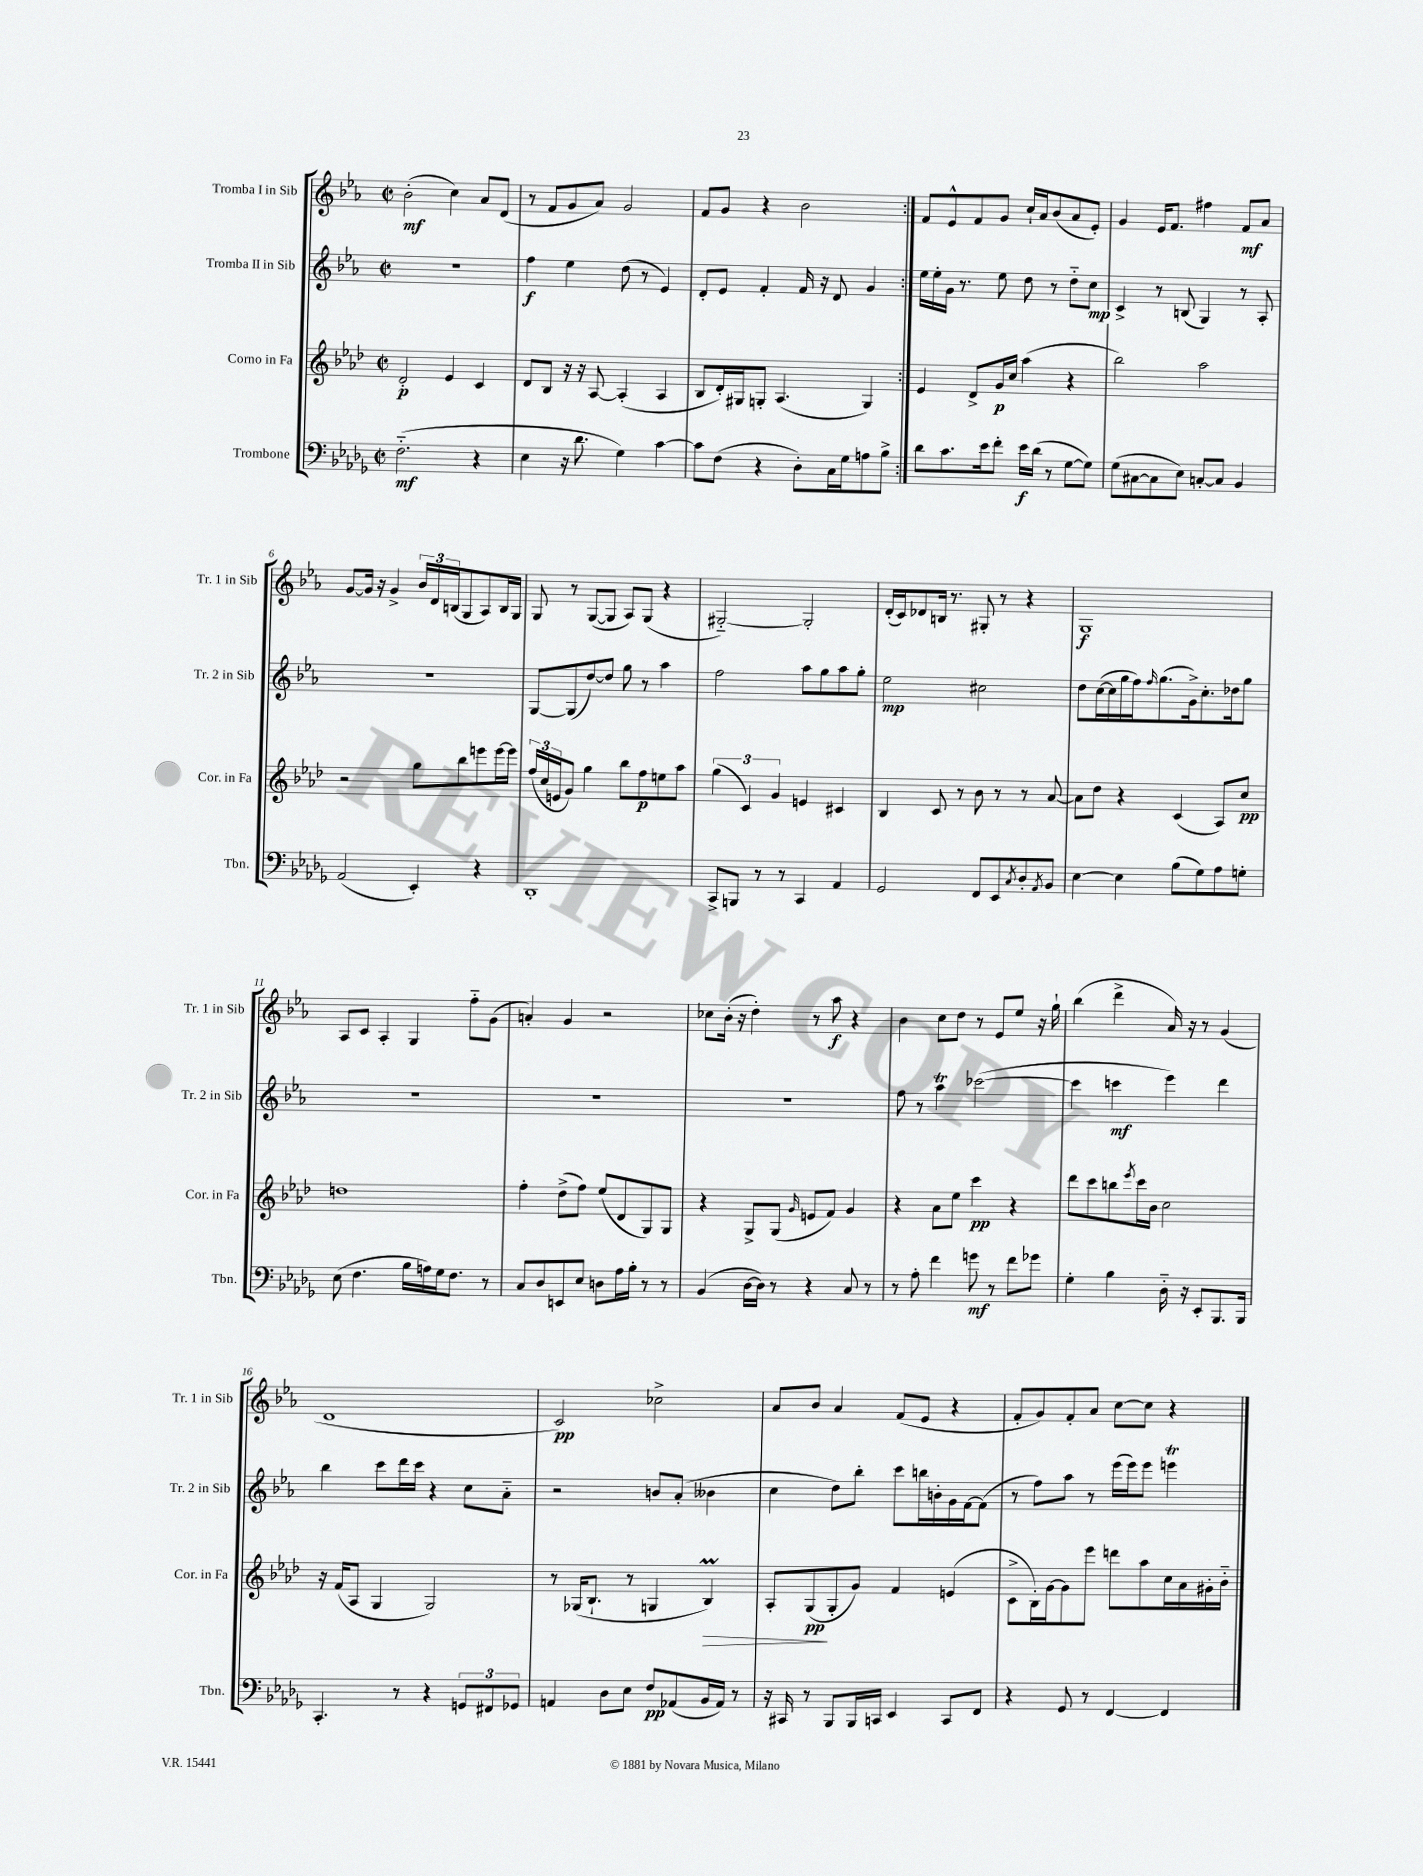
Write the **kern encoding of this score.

**kern	**kern	**kern	**kern
*staff4	*staff3	*staff2	*staff1
*clefF4	*clefG2	*clefG2	*clefG2
*k[b-e-a-d-g-]	*k[b-e-a-d-]	*k[b-e-a-]	*k[b-e-a-]
*M2/2	*M2/2	*M2/2	*M2/2
*met(c|)	*met(c|)	*met(c|)	*met(c|)
(2.F'~	2d-'	1r	(2b-'
.	4e-	.	4cc)
4r	4c	.	8a-
.	.	.	(8d
=	=	=	=
4E-	8d-	4ff	8r
.	8B-	.	8f
16r	16r	4ee-	8g
8.d-	16r	.	.
.	[8A-	.	8a-)
4G-)	(4A-']	(8dd	2g
.	.	8r	.
[4c	4A-	4e-)	.
=	=	=	=
8c]	8B-	8d'	8f
(8F	16d-')	8e-	8g
.	16G#	.	.
4r	8G'	4f'	4r
.	(4.A-	.	.
8D-')	.	16f	2b-
.	.	16r	.
16C	.	8d	.
16G-	.	.	.
8A	4G)	4g	.
8B-^	.	.	.
=:|!	=:|!	=:|!	=:|!
8d-	4e-	16ee-	8f
.	.	16ee-'	.
8.c	.	16g	8e-^^
.	.	8.r	.
.	8d-^	.	8f
16e-	.	.	.
8f'	16g	8ee-	8g
.	16cc	.	.
16e-	(4aa-	8dd	16cc`
(16d-	.	.	16a-
8r	.	8r	(8b-
[8G-	4r	8dd'~	8a-
8G-])	.	8cc	8e-')
=	=	=	=
(8G-	2bb-)	4c^	4g
[8C#	.	.	.
8C#]	.	8r	16e-
.	.	.	8.f
8E-)	.	(8B	.
[8C'	2aa-	4G)	4ff#
8C]	.	.	.
4BB-	.	8r	8f
.	.	8A-'	8a-
=	=	=	=
(2AA-	2r	1r	[8g
.	.	.	16g]
.	.	.	16r
.	.	.	4g^
4EE-')	8gg	.	24b-
.	.	.	24d
.	.	.	(24B
.	8bb-	.	8G
4r	8eee	.	8A-)
.	[16eee	.	16B
.	16eee]	.	16G
=	=	=	=
1DD-'	(24ff	[8G	8G
.	24cc	.	.
.	24e	.	.
.	8g)	(8G]	8r
.	4gg	[8dd)	([8G
.	.	8dd]	8G]
.	8bb-	8gg	8A-)
.	8ff	8r	(8G
.	8ee	4aa-	4r
.	8aa-	.	.
=	=	=	=
8CC^	(6gg	2ff	[2G#'~)
8BBB	.	.	.
.	6c)	.	.
8r	.	.	.
.	6g	.	.
8r	.	.	.
4CC	4e	8aa-	2G#']
.	.	8gg	.
4AA-	4c#	8aa-	.
.	.	8gg'	.
=	=	=	=
2GG-	4B-	2ee-	(16d'
.	.	.	16c)
.	.	.	8d-
.	8c	.	16B
.	.	.	8.r
.	8r	.	.
8FF	8b-	2cc#	8G#'
8EE-	8r	.	8r
8qC	.	.	.
8D-'	8r	.	4r
8qAA-	.	.	.
8BB-	[8a-	.	.
=	=	=	=
[4E-	8a-]	8dd	1G
.	8dd-	([16cc	.
.	.	16cc]	.
4E-]	4r	16gg	.
.	.	16ff)	.
.	.	16qqff	.
.	.	(8.gg	.
(8B-	(4c	.	.
.	.	16g^)	.
8G-)	.	8.cc'	.
8A-	8A-)	.	.
.	.	16dd-	.
8G'	8cc	8gg	.
=	=	=	=
(8E-	1dd	1r	8A-
4.F	.	.	8c
.	.	.	4A-'
16B-	.	.	4G
16A)	.	.	.
16G-	.	.	.
8.F	.	.	.
.	.	.	8ff'~
8r	.	.	(8g
=	=	=	=
8C	4ff'	1r	4a')
8D-	.	.	.
8EE	(8dd-^	.	4g
8E-	8ff)	.	.
8D	(8ee-	.	2r
16A-	8d-	.	.
16B-'	.	.	.
8r	8G)	.	.
8r	8G	.	.
=	=	=	=
(4BB-	4r	1r	8cc-
.	.	.	(16b-'
.	.	.	16r
[16D-	8G^	.	4dd')
16D-])	.	.	.
8r	(8G	.	.
.	16qqg	.	.
4r	8e	.	8r
.	8f)	.	8aa-
8C	4g	.	4r
8r	.	.	.
=	=	=	=
8r	4r	8ff	4b-
8A-'	.	8r	.
4f	8a-	4aa-	8cc
.	8ee-	.	8dd
8g	4ccc	([2ccc-	8r
8r	.	.	8e-
8f	4r	.	8ee-
8g-	.	.	16r
.	.	.	16gg`
=	=	=	=
4G-'	8ddd-	4ccc-]	(4bb-
.	8ccc	.	.
4B-	8bb	4ccc	4ddd^
.	8qeee-	.	.
.	16ccc	.	.
.	16b-	.	.
16D-'~	2cc	4eee-)	16a-)
16r	.	.	16r
8EE-'	.	.	8r
8.BBB-	.	4ddd	(4g
16BBB-	.	.	.
=	=	=	=
4.CC'	16r	4bb-	1d
.	(16f	.	.
.	8A-	.	.
.	4G	8ccc	.
8r	.	16ddd	.
.	.	16ccc	.
4r	2G)	4r	.
12GG	.	8cc	.
12FF#	.	.	.
.	.	8a-'~	.
12GG-	.	.	.
=	=	=	=
4AA	8r	2r	2c)
.	(16G-	.	.
.	8.B-`	.	.
8D-	.	.	.
8E-	8r	.	.
8F	4G	8b	2cc-^
(8AA-	.	(8a-'	.
16BB-	4B-)	4b--	.
16AA-)	.	.	.
8r	.	.	.
=	=	=	=
16r	8A-'	4cc	8a-
16CC#	.	.	.
8r	(8G	.	8b-
8BBB-	8G'	8dd)	4a-
16BBB-	8g)	8bb-'	.
16CC	.	.	.
4EE-	4f	8ccc	(8f
.	.	16bb	8e-
.	.	16b'	.
8CC	(4e	16g	4r
.	.	[16f	.
8FF	.	(8f]	.
=	=	=	=
4r	8c^	8r	8f'
.	16B-')	8ff)	8g)
.	[16g	.	.
8GG-	8g]	8aa-	8f'
8r	8eee-	8r	8a-
[4FF	8ddd	(16eee-	[8cc
.	.	16eee-)	.
.	8aa-	8eee-	8cc]
4FF]	16cc	4eee	4r
.	16a-	.	.
.	16g#'	.	.
.	16b-'~	.	.
==	==	==	==
*-	*-	*-	*-
